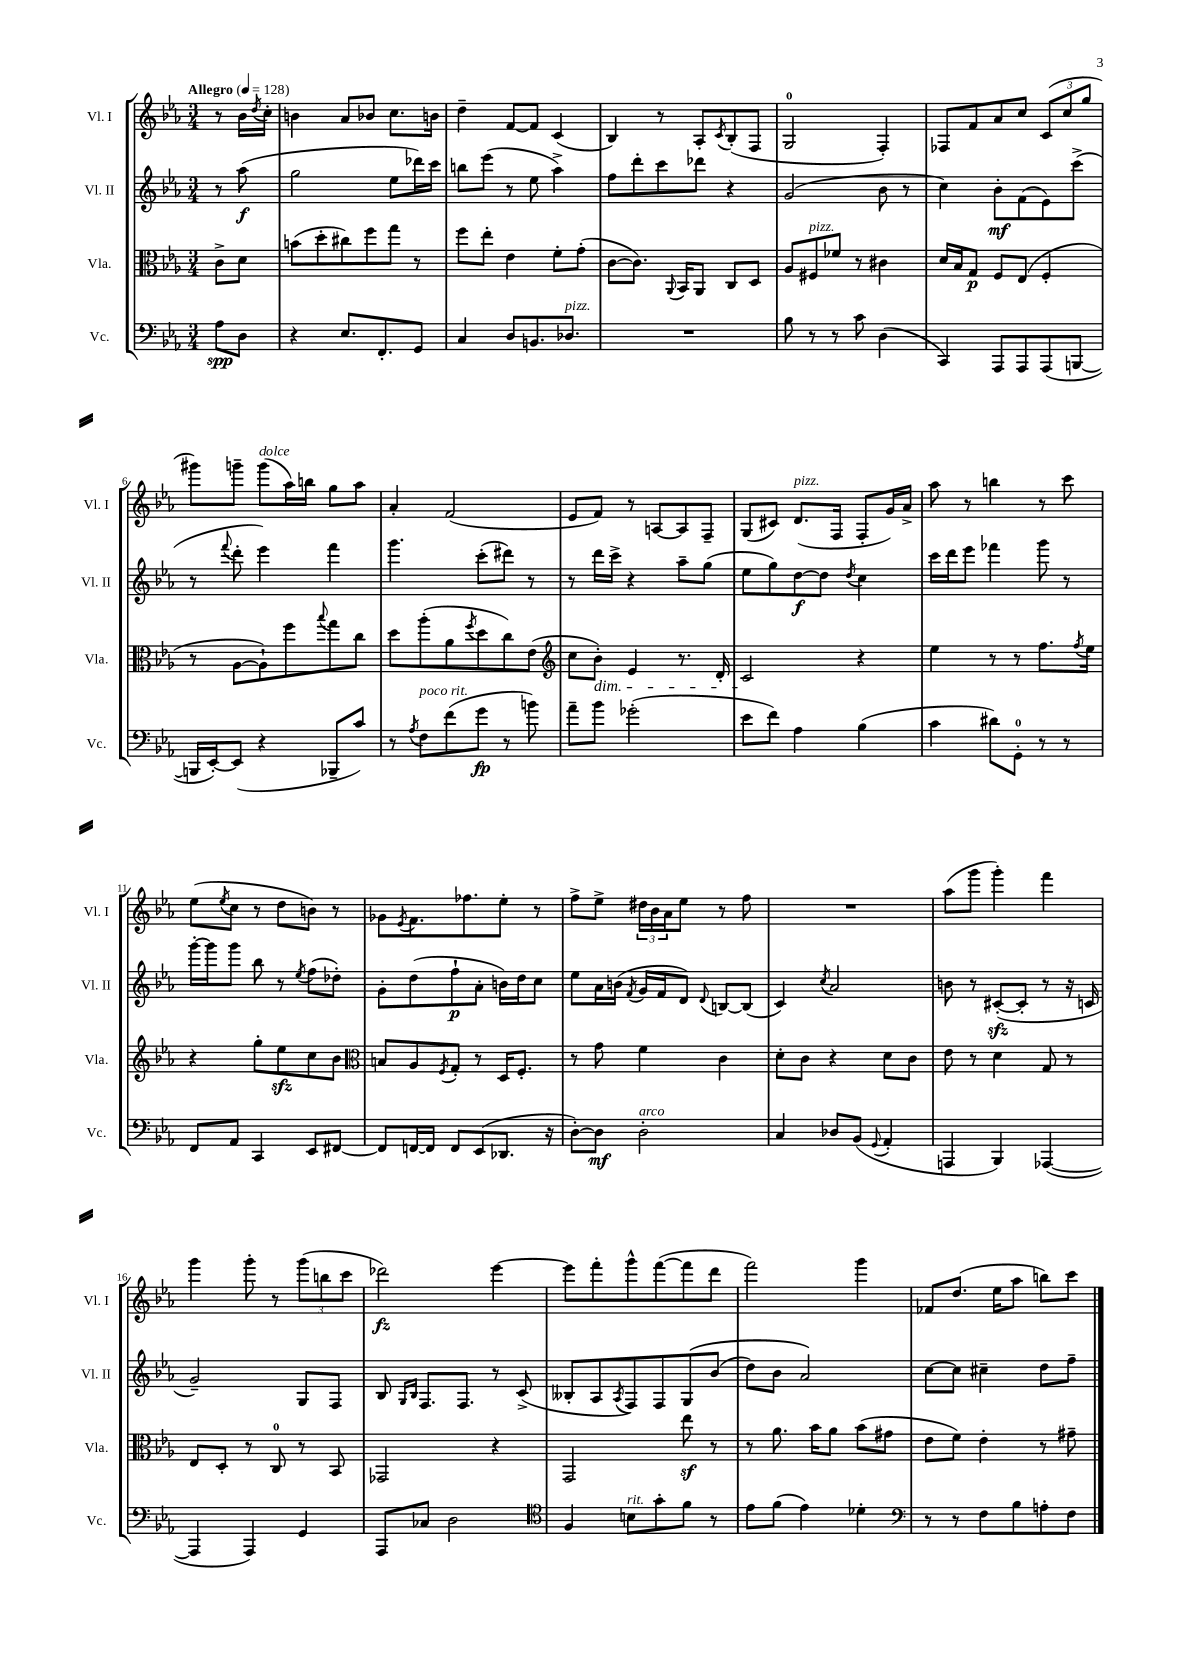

**kern	**dynam	**kern	**dynam	**kern	**dynam	**kern	**dynam
*part4	*part4	*part3	*part3	*part2	*part2	*part1	*part1
*staff4	*staff4	*staff3	*staff3	*staff2	*staff2	*staff1	*staff1
*I"Vc.	*	*I"Vla.	*	*I"Vl. II	*	*I"Vl. I	*
*I'Vc.	*	*I'Vla.	*	*I'Vl. II	*	*I'Vl. I	*
*clefF4	*	*clefC3	*	*clefG2	*	*clefG2	*
*k[b-e-a-]	*	*k[b-e-a-]	*	*k[b-e-a-]	*	*k[b-e-a-]	*
*M3/4	*	*M3/4	*	*M3/4	*	*M3/4	*
*MM128	*	*MM128	*	*MM128	*	*MM128	*
=	=	=	=	=	=	=	=
!	!	!	!	!	!	!LO:TX:a:B:t=Allegro	!
8A-\L	spp	8c^\L	.	8r	.	8r	.
8D\J	.	8d\J	.	(8aa-\	f	16b-\LL	.
.	.	.	.	.	.	8qdd/	.
.	.	.	.	.	.	16cc'\JJ	.
=1	=1	=1	=1	=1	=1	=1	=1
4r	.	(8bn\L	.	2gg\	.	4bn\	.
.	.	8dd'\	.	.	.	.	.
8.E-/L	.	8cc#X\)	.	.	.	8a-/L	.
.	.	8ff\	.	.	.	8b-X/J	.
8.FF'/	.	.	.	.	.	.	.
.	.	8gg\J	.	8ee-\L	.	8.cc\L	.
8GG/J	.	8r	.	16ddd-X\L)	.	.	.
.	.	.	.	16ccc\JJ	.	16bn\Jk	.
=2	=2	=2	=2	=2	=2	=2	=2
4C/	.	8ff\L	.	8bbn\L	.	4dd~\	.
.	.	8ee-'\J	.	(8eee-\J	.	.	.
8D/L	.	4e-\	.	8r	.	[8f/L	.
8.BBn/	.	.	.	8ee-\	.	8f/J]	.
.	.	8f'\L	.	4aa-^\)	.	(4c/	.
!LO:TX:a:i:t=pizz.	!	!	!	!	!	!	!
8.D-X/J	.	.	.	.	.	.	.
.	.	(8g'\J	.	.	.	.	.
=3	=3	=3	=3	=3	=3	=3	=3
2.r	.	[8c\L	.	8ff\L	.	4B-/)	.
.	.	8.c\J])	.	8ddd'\	.	.	.
.	.	.	.	8ccc\	.	8r	.
.	.	8qqAA-/	.	.	.	.	.
.	.	16BB-/KL	.	.	.	.	.
.	.	8AA-/J	.	8ddd-X\J	.	8A-'/L	.
.	.	.	.	.	.	8qc/	.
.	.	8C/L	.	4r	.	(8B-'/	.
.	.	8D/J	.	.	.	8F/J	.
=4	=4	=4	=4	=4	=4	=4	=4
8B-\	.	8A-/L	.	(2g/	.	2G/	.
!	!	!LO:TX:a:i:t=pizz.	!	!	!	!	!
8r	.	8F#X/	.	.	.	.	.
8r	.	8f-X/J	.	.	.	.	.
8c\	.	8r	.	.	.	.	.
(4D\	.	4c#X\	.	8b-\	.	4F'/)	.
.	.	.	.	8r	.	.	.
=5	=5	=5	=5	=5	=5	=5	=5
4CC/)	.	16d/LL	.	4cc\)	.	8F-X/L	.
.	.	16B-/J	.	.	.	.	.
.	.	8G/J	p	.	.	8f/	.
8AAA-/L	.	8F/L	.	8b-'\L	mf	8a-/	.
8AAA-/	.	(8E-/J	.	(8f\	.	8cc/J	.
(8AAA-/	.	4F'/	.	8e-\)	.	(12c/L	.
.	.	.	.	.	.	12cc/	.
[8BBBn/J	.	.	.	(8ccc^\J	.	.	.
.	.	.	.	.	.	12gg/J	.
!!LO:LB:g=z
=6	=6	=6	=6	=6	=6	=6	=6
16BBBn/LL]	.	8r	.	8r	.	8ggg#X\L)	.
[16EE-'/J)	.	.	.	.	.	.	.
.	.	.	.	8qqfff/	.	.	.
(8EE-/J]	.	[8A-\L	.	8ddd'\	.	8gggn~\J	.
!	!	!	!	!	!	!LO:TX:a:i:t=dolce	!
4r	.	8A-`\])	.	4eee-\)	.	(8ggg\L	.
.	.	8ff\	.	.	.	16aa-\L)	.
.	.	.	.	.	.	16bbn\JJ	.
.	.	8qqbb-/	.	.	.	.	.
8BBB-X~/L	.	8gg\	.	4fff\	.	8gg\L	.
8c/J)	.	8cc\J	.	.	.	8aa-\J	.
=7	=7	=7	=7	=7	=7	=7	=7
8r	.	8dd\L	.	4.ggg\	.	4a-'/	.
8qA-/	.	.	.	.	.	.	.
!LO:TX:a:i:t=poco rit.	!	!	!	!	!	!	!
8F\L	.	(8aa-'\	.	.	.	.	.
(8f\	.	8a-\	.	.	.	(2f/	.
.	.	8qff/	.	.	.	.	.
8g\J	fp	8dd\	.	(8ccc'\L	.	.	.
8r	.	8cc\)	.	8ddd#X\J)	.	.	.
8bn\)	.	(8e-\J	.	8r	.	.	.
=8	=8	=8	=8	=8	=8	=8	=8
*	*	*clefG2	*	*	*	*	*
8a-~\L	.	8cc\L	.	8r	.	8e-/L	.
!	!	!LO:TX:b:i:t=dim.	!	!	!	!	!
8b-\J	.	8b-'\J)	.	16ddd\LL	.	8f/J)	.
.	.	.	.	16ccc^\JJ	.	.	.
(2g-X'\	.	4e-/	.	4r	.	8r	.
.	.	.	.	.	.	[8An/L	.
.	.	8.r	.	8aa-~\L	.	8A/]	.
.	.	.	.	(8gg\J	.	8F~/J	.
.	.	16d'/	.	.	.	.	.
=9	=9	=9	=9	=9	=9	=9	=9
8e-\L	.	2c/	.	8ee-\L	.	(8G/L	.
8f\J)	.	.	.	8gg\)	.	8c#X/J)	.
!	!	!	!	!	!	!LO:TX:a:i:t=pizz.	!
4A-\	.	.	.	[8dd\	f	(8.d/L	.
.	.	.	.	8dd\J]	.	.	.
.	.	.	.	.	.	16F/Jk	.
.	.	.	.	8qdd/	.	.	.
(4B-\	.	4r	.	4cc\	.	8F'/L	.
.	.	.	.	.	.	16g/L)	.
.	.	.	.	.	.	16a-^/JJ	.
=10	=10	=10	=10	=10	=10	=10	=10
4c\	.	4ee-\	.	16ccc\LL	.	8aa-\	.
.	.	.	.	16ddd\J	.	.	.
.	.	.	.	8eee-\J	.	8r	.
8d#X\L)	.	8r	.	4fff-X\	.	4bbn\	.
8GG'\J	.	8r	.	.	.	.	.
8r	.	8.ff\L	.	8ggg\	.	8r	.
8r	.	.	.	8r	.	8ccc\	.
.	.	8qff/	.	.	.	.	.
.	.	16ee-\Jk	.	.	.	.	.
!!LO:LB:g=z
=11	=11	=11	=11	=11	=11	=11	=11
8FF/L	.	4r	.	[16ggg'\LL	.	(8ee-\L	.
.	.	.	.	16ggg\J]	.	.	.
.	.	.	.	.	.	8qee-/	.
8AA-/J	.	.	.	8ggg\J	.	8cc\J	.
4CC/	.	8gg'\L	.	8bb-\	.	8r	.
.	.	8ee-zz\	.	8r	.	8dd\L	.
.	.	.	.	8qee-/	.	.	.
8EE-/L	.	8cc\	.	(8ff\L	.	8bn\J)	.
[8FF#X/J	.	8b-\J	.	8dd-X'\J)	.	8r	.
=12	=12	=12	=12	=12	=12	=12	=12
*	*	*clefC3	*	*	*	*	*
8FF#/L]	.	8Bn/L	.	8g'\L	.	8g-X\L	.
.	.	.	.	.	.	8qe-/	.
[16FFn/L	.	8A-/	.	(8dd\	.	8.f\	.
16FF/JJ]	.	.	.	.	.	.	.
.	.	8qF/	.	.	.	.	.
8FF/L	.	8G'/J	.	8ff`\	p	.	.
.	.	.	.	.	.	8.ff-X\	.
(8EE-/	.	8r	.	8a-'\J	.	.	.
8.DD-X/J	.	16D/KL	.	16bn\LL)	.	8ee-'\J	.
.	.	8.F'/J	.	16dd\J	.	.	.
.	.	.	.	8cc\J	.	8r	.
16r	.	.	.	.	.	.	.
=13	=13	=13	=13	=13	=13	=13	=13
[8D'\L)	.	8r	.	8ee-\L	.	8ff^\L	.
8D\J]	mf	8g\	.	16a-\L	.	8ee-^\J	.
.	.	.	.	(16bn\JJ	.	.	.
.	.	.	.	8qf/	.	.	.
!LO:TX:a:i:t=arco	!	!	!	!	!	!	!
2D'\	.	4f\	.	16g/LL	.	24dd#X\LL	.
.	.	.	.	.	.	24b-\	.
.	.	.	.	16f/J	.	.	.
.	.	.	.	.	.	24a-\J	.
.	.	.	.	8d/J)	.	8ee-\J	.
.	.	.	.	8qqd/	.	.	.
.	.	4c\	.	[8Bn/L	.	8r	.
.	.	.	.	(8B/J]	.	8ff\	.
=14	=14	=14	=14	=14	=14	=14	=14
4C/	.	8d'\L	.	4c/)	.	2.r	.
.	.	8c\J	.	.	.	.	.
.	.	.	.	8qcc/	.	.	.
8D-X/L	.	4r	.	2a-/	.	.	.
(8BB-/J	.	.	.	.	.	.	.
8qqGG/	.	.	.	.	.	.	.
4AA-'/	.	8d\L	.	.	.	.	.
.	.	8c\J	.	.	.	.	.
=15	=15	=15	=15	=15	=15	=15	=15
4AAAn/	.	8e-\	.	8bn\	.	(8aa-\L	.
.	.	8r	.	8r	.	8ggg\J	.
4BBB-/)	.	4d\	.	([8c#Xzz'/L	.	4ggg'\)	.
.	.	.	.	8c#'/J]	.	.	.
([4AAA-X/	.	8G/	.	8r	.	4fff\	.
.	.	8r	.	16r	.	.	.
.	.	.	.	16cn/	.	.	.
!!LO:LB:g=z
=16	=16	=16	=16	=16	=16	=16	=16
4AAA-/]	.	8E-/L	.	2g~/)	.	4ggg\	.
.	.	8D'/J	.	.	.	.	.
4AAA-/)	.	8r	.	.	.	8ggg'\	.
.	.	8C/	.	.	.	8r	.
4GG/	.	8r	.	8G/L	.	(12ggg\L	.
.	.	.	.	.	.	12bbn\	.
.	.	8BB-/	.	8F/J	.	.	.
.	.	.	.	.	.	12ccc\J	.
=17	=17	=17	=17	=17	=17	=17	=17
8AAA-/L	.	2GG-X/	.	8B-/	.	2ddd-X\)	fz
.	.	.	.	16qqG/LL	.	.	.
.	.	.	.	16qqB-/JJ	.	.	.
8C-X/J	.	.	.	8.F/L	.	.	.
2D\	.	.	.	.	.	.	.
.	.	.	.	8.F/J	.	.	.
.	.	4r	.	8r	.	[4eee-\	.
.	.	.	.	(8c^/	.	.	.
=18	=18	=18	=18	=18	=18	=18	=18
*clefC4	*	*	*	*	*	*	*
4F/	.	2GG/	.	8B--X'/L	.	8eee-\L]	.
.	.	.	.	8A-/	.	8fff'\	.
.	.	.	.	8qA-/	.	.	.
!LO:TX:a:i:t=rit.	!	!	!	!	!	!	!
8Bn\L	.	.	.	8F/)	.	8ggg^^\	.
8g'\	.	.	.	8F/	.	([8fff\	.
8f\J	.	8ee-z\	.	(8G/	.	8fff\]	.
8r	.	8r	.	(8b-/J	.	8ddd\J	.
=19	=19	=19	=19	=19	=19	=19	=19
8e-\L	.	8r	.	8dd\L)	.	2fff\)	.
(8f\J	.	8.a-\	.	8b-\J	.	.	.
4e-\)	.	.	.	2a-/)	.	.	.
.	.	16b-\KL	.	.	.	.	.
.	.	8a-\J	.	.	.	.	.
4d-X'\	.	(8b-\L	.	.	.	4ggg\	.
.	.	8g#X\J	.	.	.	.	.
=20	=20	=20	=20	=20	=20	=20	=20
*clefF4	*	*	*	*	*	*	*
8r	.	8e-\L	.	[8cc\L	.	8f-X/L	.
8r	.	8f\J)	.	8cc\J]	.	(8.dd/J	.
8F\L	.	4e-'\	.	4cc#X~\	.	.	.
.	.	.	.	.	.	16ee-\KL	.
8B-\	.	.	.	.	.	8aa-\J	.
8An'\	.	8r	.	8dd\L	.	8bbn\L)	.
8F\J	.	8g#X~\	.	8ff~\J	.	8ccc\J	.
==	==	==	==	==	==	==	==
*-	*-	*-	*-	*-	*-	*-	*-
